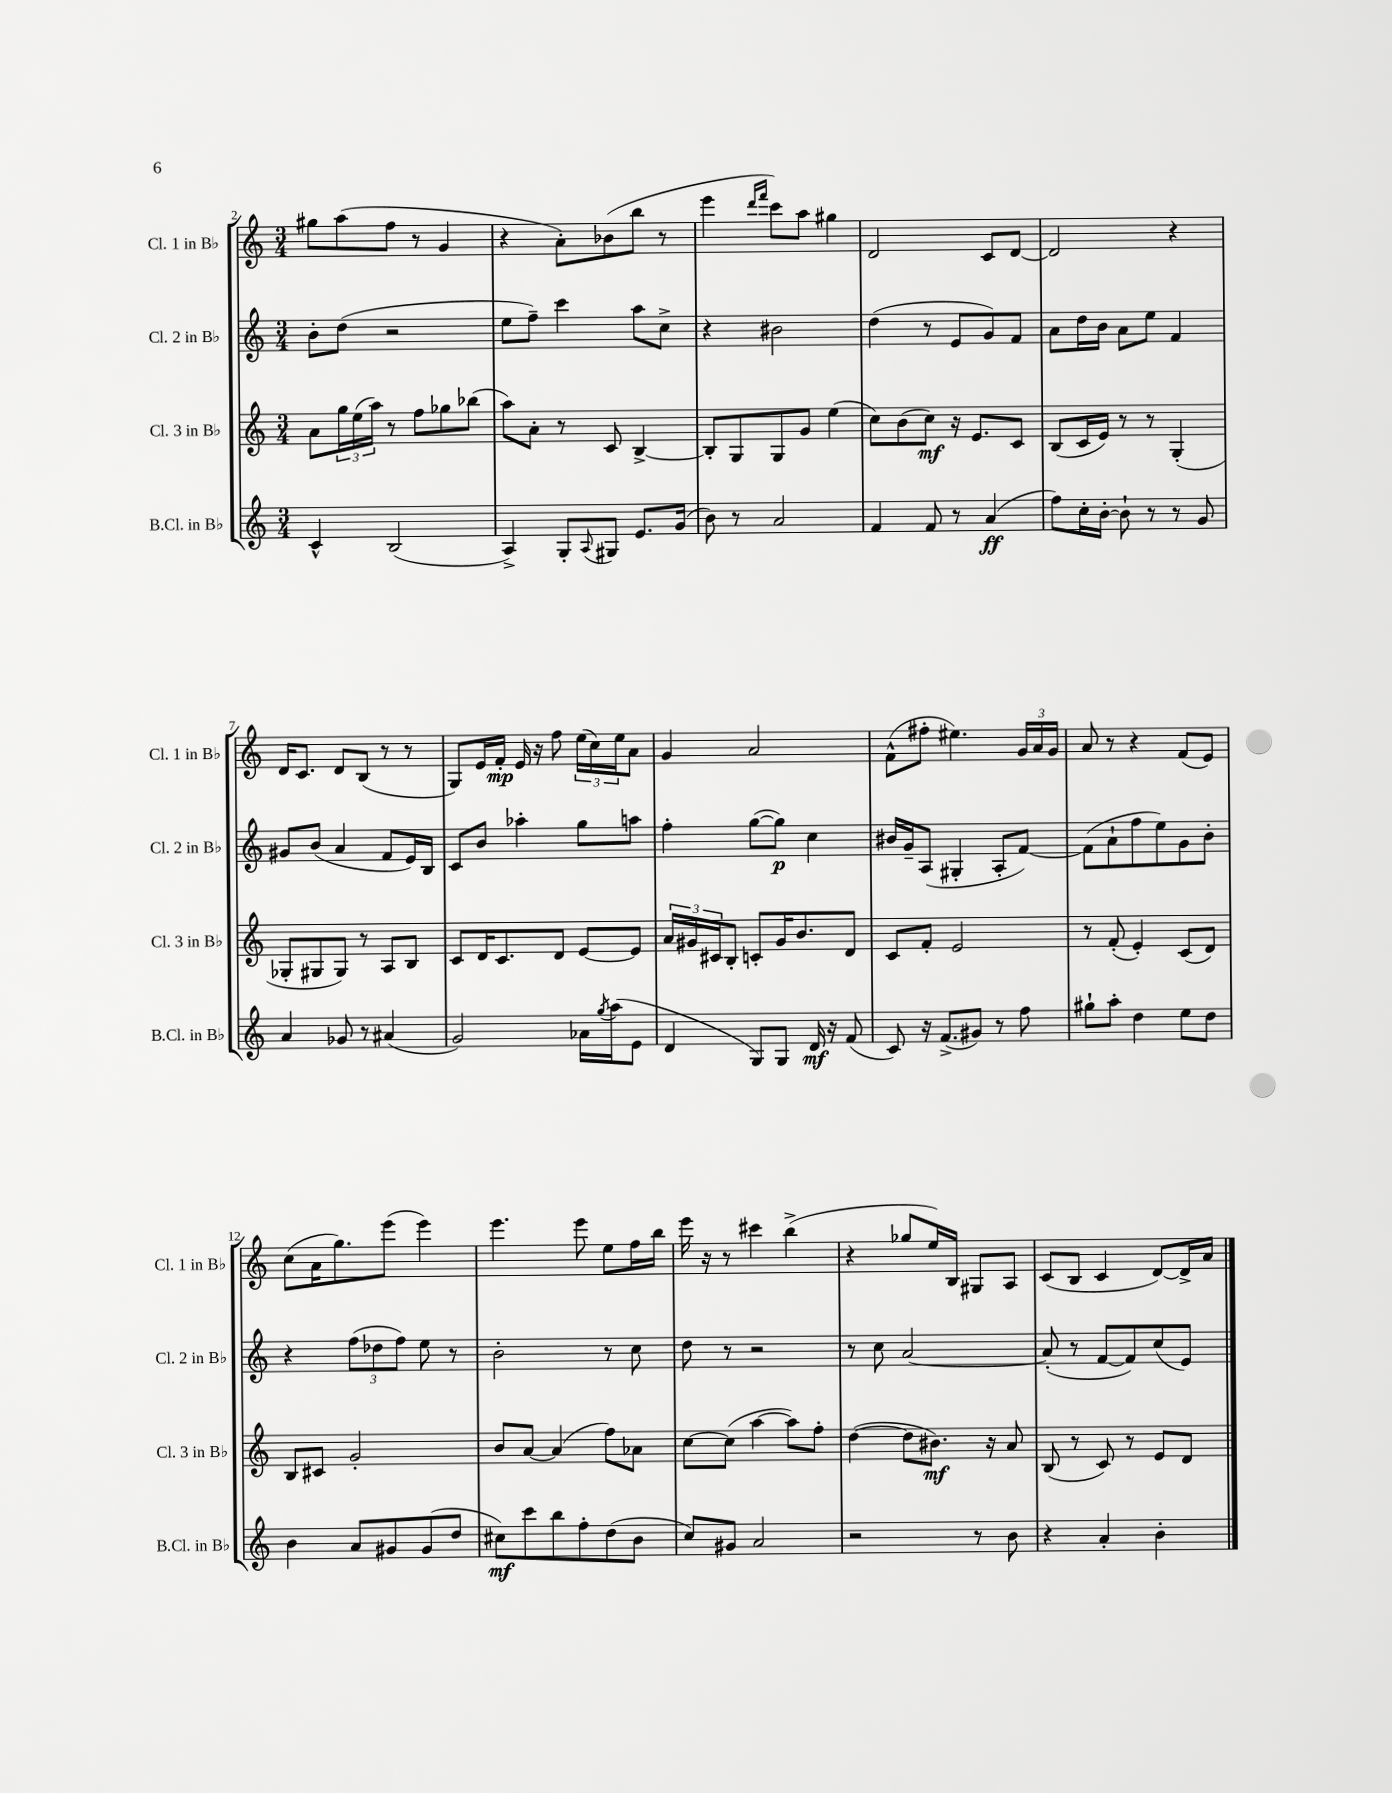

**kern	**kern	**kern	**kern
*staff4	*staff3	*staff2	*staff1
*clefG2	*clefG2	*clefG2	*clefG2
*k[]	*k[]	*k[]	*k[]
*M3/4	*M3/4	*M3/4	*M3/4
4c^^/	8a\L	8b'\L	8gg#\L
.	24gg\L	(8dd\J	(8aa\
.	(24ee\	.	.
.	24aa\JJ)	.	.
(2B/	8r	2r	8ff\J
.	8ff\L	.	8r
.	8gg-\	.	4g/
.	(8bb-\J	.	.
=	=	=	=
4A^/)	8aa\L)	8ee\L	4r
.	8a'\J	8ff~\J)	.
8G'/L	8r	4ccc\	8a'\L)
8qqA/	.	.	.
8G#/J	8c/	.	(8b-\
8.e/L	[4B^/	8aa\L	8bb\J
.	.	8cc^\J	8r
(16g/Jk	.	.	.
=	=	=	=
8b\)	8B'/]L	4r	4eee\
8r	8G/	.	.
.	.	.	16qqddd/LL
.	.	.	16qqfff/JJ
2a/	8G/	2b#\	8ccc\L)
.	8g/J	.	8aa\J
.	(4ee\	.	4gg#\
=	=	=	=
4f/	8cc\L)	(4dd\	2d/
.	(8b\	.	.
8f/	8cc\J)	8r	.
8r	16r	8e/L	.
.	8.e/L	.	.
(4a/	.	8g/)	8c/L
.	8c/J	8f/J	[8d/J
=	=	=	=
8ff\L)	(8B/L	8a\L	2d/]
16cc'\L	16c/L	16dd\L	.
[16b'\JJ	16e/JJ)	16b\JJ	.
8b`\]	8r	8a\L	.
8r	8r	8ee\J	.
8r	(4G'/	4f/	4r
8g/	.	.	.
=	=	=	=
4a/	8G-'/L	8g#/L	16d/LK
.	.	.	8.c/J
.	8G#/	(8b/J	.
8g-/	8G#/J)	4a/	8d/L
8r	8r	.	(8B/J
(4a#/	8A/L	8f/L	8r
.	8B/J	16e/L)	8r
.	.	16B/JJ	.
=	=	=	=
2g/)	8c/L	8c/L	8G/L)
.	16d/K	8b/J	16e/L
.	8.c/	.	16f'/JJ
.	.	4aa-'\	16e/
.	.	.	16r
.	8d/J	.	8ff\
16a-\LL	[8e/L	8gg\L	(24ee\LL
.	.	.	24cc\)
8qgg/	.	.	.
(16aa\J	.	.	.
.	.	.	24ee\J
8e\J	8e/]J	8aa\J	8a\J
=	=	=	=
4d/	24a/LL	4ff'\	4g/
.	24g#/	.	.
.	24c#/J	.	.
.	8B'/J	.	.
8G/L)	8c'/L	([8gg\L	2a/
8G/J	16g#/K	8gg\]J)	.
.	8.b/	.	.
16d/	.	4cc\	.
16r	.	.	.
(8f/	8d/J	.	.
=	=	=	=
8c/)	8c/L	16b#/LL	(8f^^\L
.	.	16g~/J	.
16r	8f'/J	(8A/J	8ff#'\J
(8.f^/L	.	.	.
.	2e/	4G#'/	4.ee#\)
8g#/J)	.	.	.
8r	.	8A'/L	.
8ff\	.	[8f/J)	24g/LL
.	.	.	24a/
.	.	.	24g/JJ
=	=	=	=
8gg#`\L	8r	(8f\]L	8a/
8aa'\J	(8f'/	8a`\	8r
4dd\	4e'/)	8ff\	4r
.	.	8ee\)	.
8ee\L	(8c/L	8g\	(8f/L
8dd\J	8d/J)	8b'\J	8e/J)
=	=	=	=
4b\	8B/L	4r	(8cc\L
.	8c#/J	.	16a\K
.	.	.	8.gg\)
8a/L	2g'/	(12ff\L	.
.	.	12dd-\	.
8g#/	.	.	(8eee\J
.	.	12ff\J)	.
(8g#/	.	8ee\	4eee\)
8dd/J	.	8r	.
=	=	=	=
8cc#\L)	8b/L	2b'\	4.eee\
8ccc\	[8a/J	.	.
8bb\	(4a/]	.	.
8ff'\	.	.	8eee\
(8dd\	8ff\L)	8r	8ee\L
8b\J	8a-\J	8cc\	16ff\L
.	.	.	16bb\JJ
=	=	=	=
8cc/L)	[8cc\L	8dd\	16eee\
.	.	.	16r
8g#/J	(8cc\]J	8r	8r
2a/	[4aa\	2r	4ccc#\
.	8aa\]L)	.	(4bb^\
.	8ff'\J	.	.
=	=	=	=
2r	([4dd\	8r	4r
.	.	8cc\	.
.	8dd\]L	[2a/	8gg-/L
.	8.b#\J)	.	16ee/L)
.	.	.	16B/JJ
8r	.	.	8G#/L
.	16r	.	.
8b\	8a/	.	8A/J
=	=	=	=
4r	(8B/	(8a'/]	(8c/L
.	8r	8r	8B/J
4a'/	8c/)	[8f/L	4c/
.	8r	8f/])	.
4b'\	8e/L	(8cc/	[8d/L)
.	8d/J	8e/J)	16d^/]L
.	.	.	16a/JJ
==	==	==	==
*-	*-	*-	*-
